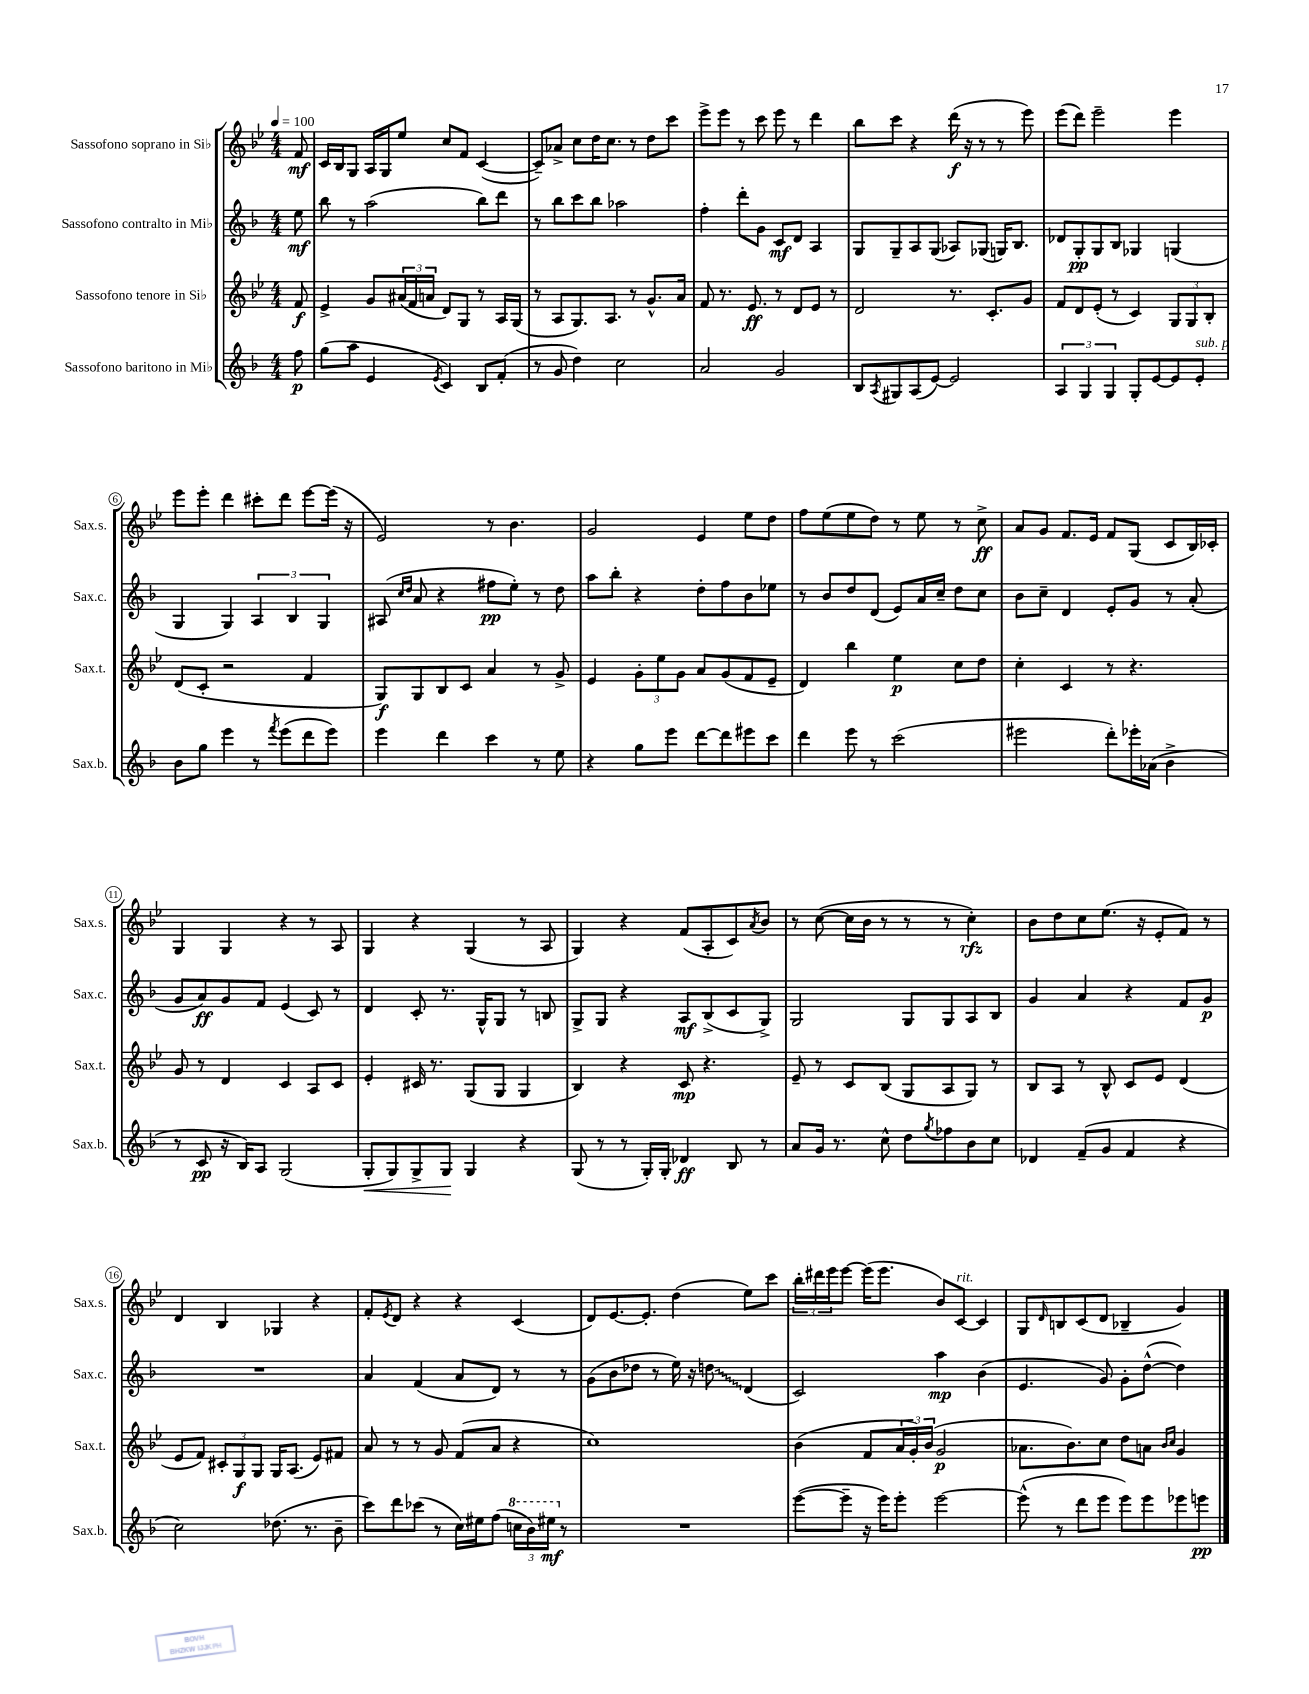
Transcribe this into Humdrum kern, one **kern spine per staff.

**kern	**kern	**kern	**kern
*staff4	*staff3	*staff2	*staff1
*clefG2	*clefG2	*clefG2	*clefG2
*k[b-]	*k[b-e-]	*k[b-]	*k[b-e-]
*M4/4	*M4/4	*M4/4	*M4/4
*MM100	*MM100	*MM100	*MM100
8ff	8f	8ee	8f
=	=	=	=
(8gg	4e-^	8bb-	16c
.	.	.	16B-
8aa	.	8r	8G
4e	8g	(2aa	16A
.	.	.	16G
.	(24a#	.	8ee-
.	24f	.	.
.	24a	.	.
8qe	.	.	.
4c)	8d)	.	8cc
.	8G	.	8f
8B-	8r	8bb-)	([4c
(8f'	16A	8ddd	.
.	(16G	.	.
=	=	=	=
8r	8r	8r	8c~])
8g	8A	8bb-	8a-^
4dd)	8.G)	8ccc	8cc
.	.	8bb-	16dd
.	8.A	.	8.cc
2cc	.	2aa-	.
.	8r	.	8r
.	8.g^^	.	8dd
.	.	.	8ccc
.	16a	.	.
=	=	=	=
2a	8f	4ff'	8eee-^
.	8.r	.	8eee-
.	.	8ddd'	8r
.	8.e-	.	.
.	.	8g	8ccc
2g	8r	8c	8eee-
.	8d	8d	8r
.	8e-	4A	4ddd
.	8r	.	.
=	=	=	=
8B-	2d	8G	8bb-
8qA	.	.	.
8G#	.	8G~	8ccc
(8A	.	8A	4r
[8e)	.	(8G	.
2e]	8.r	8A-)	(16ddd
.	.	.	16r
.	.	(8G-	8r
.	8.c'	.	.
.	.	16G)	8r
.	.	8.B-	.
.	8g	.	8eee-)
=	=	=	=
6A	8f	8d-	(8eee-
.	8d	8G'	8ddd)
6G	.	.	.
.	(8e-'	8G	2eee-~
6G	.	.	.
.	8r	8B-	.
8G'	4c)	4G-	.
[8e	.	.	.
8e]	12G	(4G	4eee-
.	12G	.	.
8e'	.	.	.
.	12B-'	.	.
=	=	=	=
8b-	(8d	4G	8eee-
8gg	8c'	.	8eee-'
4eee	2r	4G)	4ddd
8r	.	6A	8ccc#'
8qfff	.	.	.
(8eee	.	.	8ddd
.	.	6B-	.
8ddd	4f	.	[8eee-
.	.	6G	.
8eee)	.	.	(16eee-]
.	.	.	16r
=	=	=	=
4eee	8G)	(8A#	2e-)
.	.	16qqcc	.
.	.	16qqdd	.
.	8G	8a	.
4ddd	8B-	4r	.
.	8c	.	.
4ccc	4a	8ff#	8r
.	.	8ee')	4.b-
8r	8r	8r	.
8ee	8g^	8dd	.
=	=	=	=
4r	4e-	8aa	2g
.	.	8bb-'	.
8gg	12g'	4r	.
.	12ee-	.	.
8eee	.	.	.
.	12g	.	.
[8ddd	8a	8dd'	4e-
8ddd]	(8g	8ff	.
8eee#	8f	8b-	8ee-
8ccc	8e-~	8ee-	8dd
=	=	=	=
4ddd	4d)	8r	8ff
.	.	8b-	(8ee-
8eee	4bb-	8dd	8ee-
8r	.	(8d	8dd)
(2ccc	4ee-	8e)	8r
.	.	16a	8ee-
.	.	16cc~	.
.	8cc	8dd	8r
.	8dd	8cc	8cc^
=	=	=	=
2eee#	4cc'	8b-	8a
.	.	8cc~	8g
.	4c	4d	8.f
.	.	.	16e-
8ddd')	8r	8e'	8f
16eee-'	4.r	8g	(8G
(16a-	.	.	.
4b-^	.	8r	8c
.	.	(8a'	16B-)
.	.	.	16c-'
=	=	=	=
8r	8g	8g	4G
8c	8r	8a)	.
16r	4d	8g	4G
16B-)	.	.	.
8A	.	8f	.
(2G	4c	(4e	4r
.	8A	8c)	8r
.	8c	8r	8A
=	=	=	=
8G'	4e-'	4d	4G
8G)	.	.	.
8G^	16c#	8c'	4r
.	8.r	.	.
8G	.	8.r	.
4G	(8G	.	(4G
.	.	16G^^	.
.	8G	8G	.
4r	4G	8r	8r
.	.	8B	8A
=	=	=	=
(8G	4B-)	8G^	4G)
8r	.	8G	.
8r	4r	4r	4r
16G')	.	.	.
16G'	.	.	.
4d-	8c	8A	(8f
.	4.r	(8B-^	8A'
8B-	.	8c	8c)
.	.	.	8qa
8r	.	8G^)	8b-
=	=	=	=
8a	8e-~	2G	8r
16g	8r	.	([8cc
8.r	.	.	.
.	8c	.	16cc]
.	.	.	16b-
8cc^^	(8B-	.	8r
8dd	8G	8G	8r
8qgg	.	.	.
8ff-	8A	8G	8r
8b-	8G)	8A	4cc')
8cc	8r	8B-	.
=	=	=	=
4d-	8B-	4g	8b-
.	8A	.	8dd
(8f~	8r	4a	8cc
8g	8B-^^	.	(8.ee-
4f	8c	4r	.
.	.	.	16r
.	8e-	.	8e-'
4r	(4d	8f	8f)
.	.	8g	8r
=	=	=	=
2cc)	8e-	1r	4d
.	8f)	.	.
.	12c#'	.	4B-
.	12G	.	.
.	12G	.	.
(8.dd-	16G	.	4G-
.	(8.A	.	.
8.r	.	.	.
.	8e-)	.	4r
8b-~	8f#	.	.
=	=	=	=
8ccc)	8a	4a	8f'
.	.	.	8qe-
8ddd	8r	.	8d
(8ccc-	8r	(4f	4r
8r	8g	.	.
16cc)	(8f	8a	4r
16ee#	.	.	.
(8ff	8a	8d)	.
24ccc	4r	8r	(4c
24bb-)	.	.	.
24eee#	.	.	.
8r	.	8r	.
=	=	=	=
1r	1cc)	(8g	8d)
.	.	8b-	[8.e-
.	.	8dd-	.
.	.	.	8.e-']
.	.	8r	.
.	.	16ee)	(4dd
.	.	16r	.
.	.	8dd	.
.	.	(4d	8ee-)
.	.	.	8ccc
=	=	=	=
([8eee	(4b-	2c)	24bb-'
.	.	.	24ddd#
.	.	.	24eee-
8eee~]	.	.	[8eee-
16r	8f	.	(16eee-]
16eee)	.	.	8.eee-
8eee'	24a	.	.
.	24g')	.	.
.	(24b-	.	.
[2eee	2g	4aa	8b-)
.	.	.	[8c
.	.	(4b-	4c]
=	=	=	=
(8eee^^]	8.a-	4.e	8G
.	.	.	16qqd
8r	.	.	8B
.	8.b-)	.	.
8ddd	.	.	(8c
8eee	8cc	8g)	8d
8eee)	8dd	8g'	4B-~
8eee	8a	([8dd^^	.
.	16qqb-	.	.
.	16qqcc	.	.
8eee-	4g	4dd])	4g)
8eee	.	.	.
==	==	==	==
*-	*-	*-	*-
